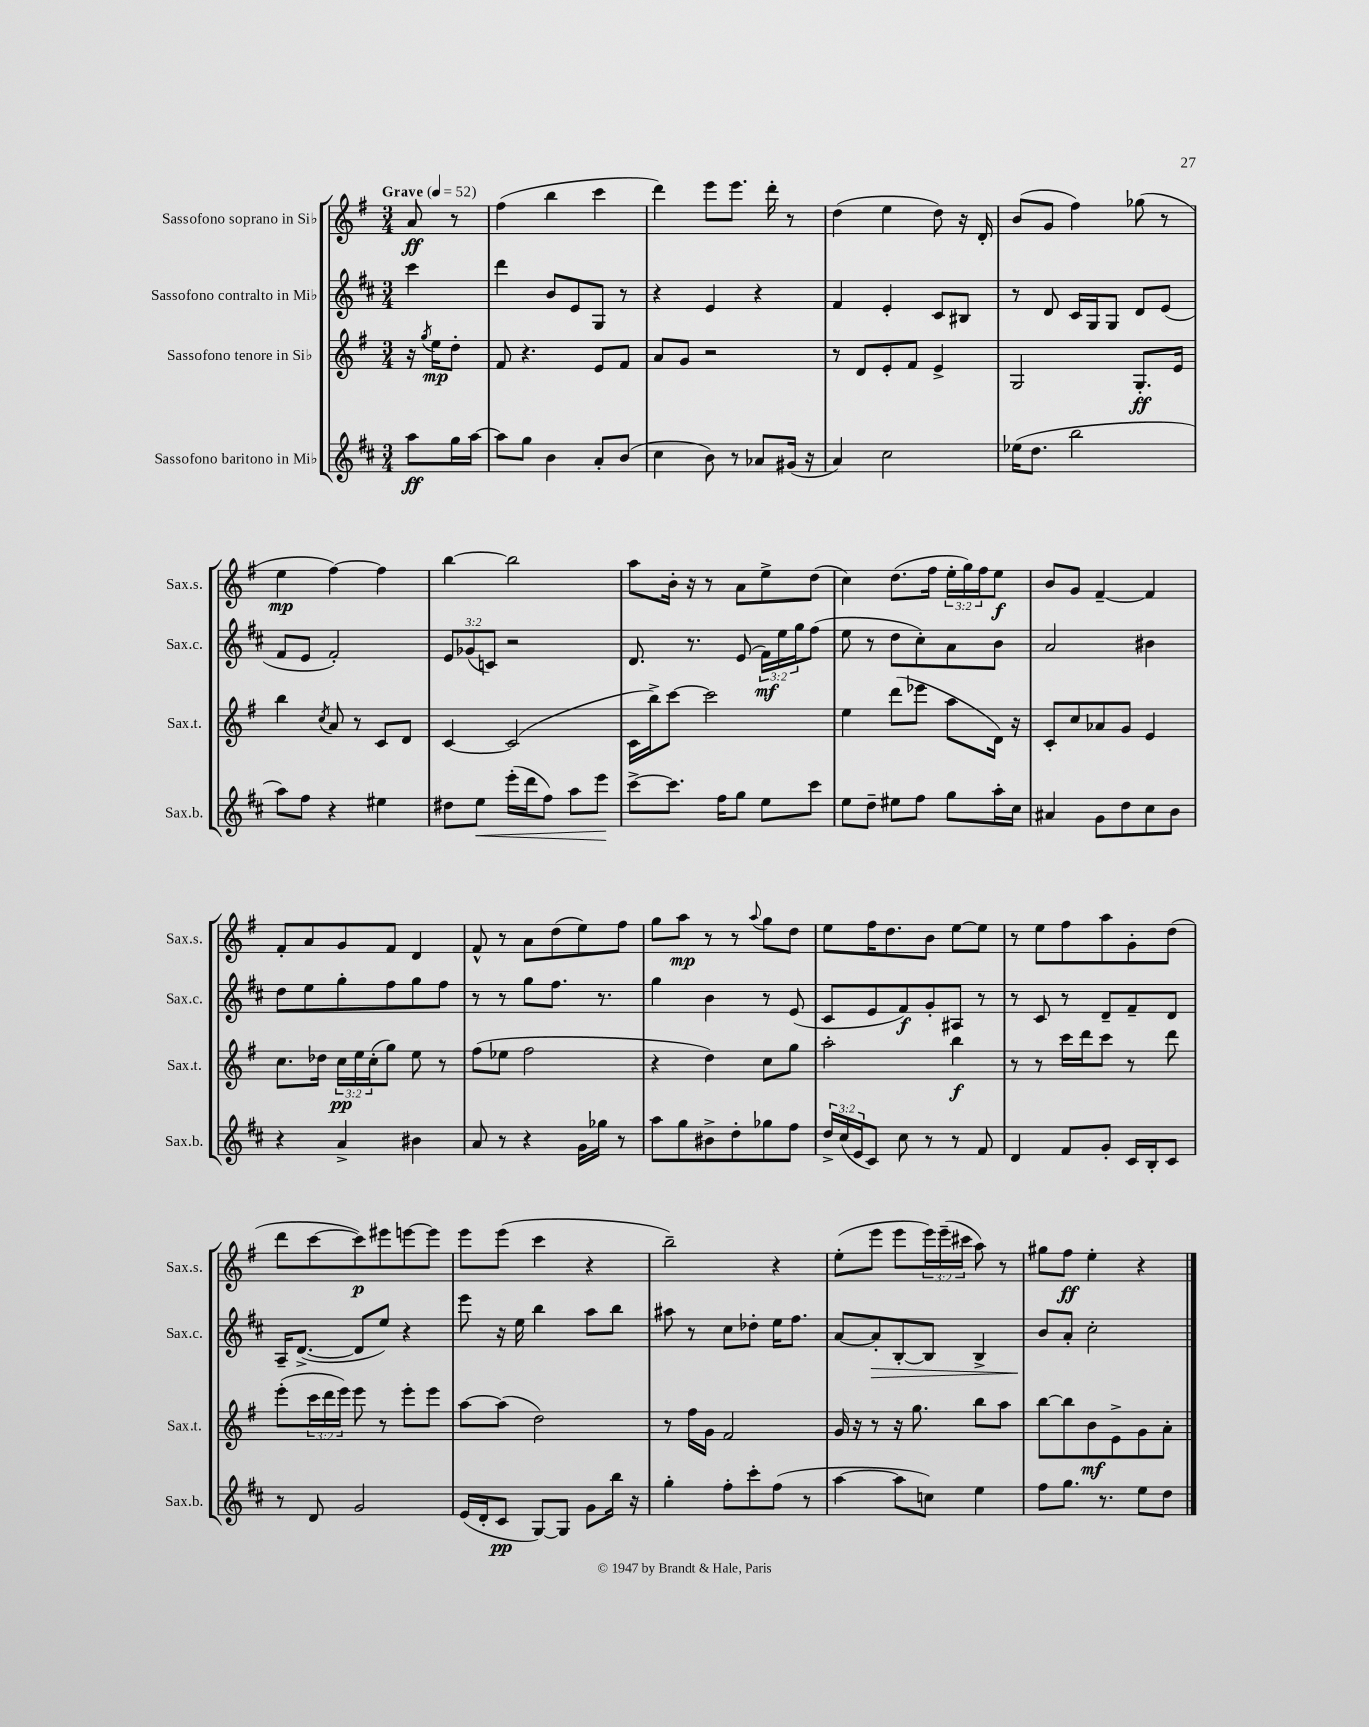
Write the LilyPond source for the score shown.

<<
\new StaffGroup <<
\new Staff = "s0" \with { instrumentName = "Sassofono soprano in Sib" shortInstrumentName = "Sax.s." } {
    \clef treble \key g \major \numericTimeSignature \time 3/4 \override Staff.TupletNumber.text = #tuplet-number::calc-fraction-text \partial 4 \tempo "Grave" 4 = 52
    a'8\ff r8 |
    fis''4( b''4 c'''4 |
    d'''4) e'''8 e'''8. d'''16-. r8 |
    d''4( e''4 d''8) r16 d'16-. |
    b'8( g'8 fis''4) ges''8( r8 |
    e''4\mp fis''4~) fis''4 |
    b''4~ b''2 |
    a''8 b'16-. r16 r8 a'8 e''8-> d''8( |
    c''4) d''8.( fis''16 \tuplet 3/2 { e''16-. g''16) fis''16 } e''8\f |
    b'8 g'8 fis'4~-- fis'4 |
    fis'8-. a'8 g'8 fis'8 d'4 |
    fis'8-^ r8 a'8 d''8( e''8) fis''8 |
    g''8 a''8\mp r8 r8 \appoggiatura { a''8 } g''8 d''8 |
    e''8 fis''16 d''8. b'8 e''8~ e''8 |
    r8 e''8 fis''8 a''8 g'8-. d''8( |
    d'''8 c'''8~ c'''8\p) eis'''8 e'''8~ e'''8 |
    e'''8 e'''8( c'''4 r4 |
    b''2--) r4 |
    e''8-.( e'''8 e'''8 \tuplet 3/2 { e'''16) e'''16--( cis'''16 } a''8) r8 |
    gis''8 fis''8\ff e''4-. r4 \bar "|." |
}
\new Staff = "s1" \with { instrumentName = "Sassofono contralto in Mib" shortInstrumentName = "Sax.c." } {
    \clef treble \key d \major \numericTimeSignature \time 3/4 \override Staff.TupletNumber.text = #tuplet-number::calc-fraction-text \partial 4
    cis'''4 |
    d'''4 b'8 e'8 g8 r8 |
    r4 e'4 r4 |
    fis'4 e'4-. cis'8 bis8 |
    r8 d'8 cis'16 g16 g8 d'8 e'8( |
    fis'8 e'8 fis'2-.) |
    \tuplet 3/2 { e'8 ges'8( c'8) } r2 |
    d'8. r8. e'8( \tuplet 3/2 { fis'16\mf) e''16 g''16 } fis''8( |
    e''8 r8 d''8 cis''8-.) a'8 b'8 |
    a'2 bis'4 |
    d''8 e''8 g''8-. fis''8 g''8 fis''8 |
    r8 r8 g''8 fis''8. r8. |
    g''4 b'4 r8 e'8( |
    cis'8 e'8 fis'8\f) g'8-. ais8 r8 |
    r8 cis'8 r8 d'8-- fis'8-- d'8 |
    a16-- d'8.~->( d'8 e''8) r4 |
    e'''8 r16 e''16 b''4 a''8 b''8 |
    ais''8 r8 cis''8 des''8-. e''16 fis''8. |
    a'8~ a'8-.\> b8~-. b8 b4-> |
    b'8\! a'8-. cis''2-. \bar "|." |
}
\new Staff = "s2" \with { instrumentName = "Sassofono tenore in Sib" shortInstrumentName = "Sax.t." } {
    \clef treble \key g \major \numericTimeSignature \time 3/4 \override Staff.TupletNumber.text = #tuplet-number::calc-fraction-text \partial 4
    r16 \acciaccatura { g''8 } e''16\mp d''8-. |
    fis'8 r4. e'8 fis'8 |
    a'8 g'8 r2 |
    r8 d'8 e'8-. fis'8 e'4-> |
    g2 g8.-.\ff e'16 |
    b''4 \acciaccatura { c''8 } a'8 r8 c'8 d'8 |
    c'4~ c'2( |
    c'16 b''16->) c'''8~ c'''2 |
    e''4 d'''8( ees'''8 a''8 d'16) r16 |
    c'8-. c''8 aes'8 g'8 e'4 |
    c''8. des''16 \tuplet 3/2 { c''16\pp e''16 c''16-.( } g''8) e''8 r8 |
    fis''8( ees''8 fis''2 |
    r4 d''4) c''8 g''8 |
    a''2-. b''4\f |
    r8 r8 c'''16 d'''16 c'''8 r8 d'''8 |
    e'''8-.( \tuplet 3/2 { c'''16 d'''16 e'''16) } e'''8 r8 e'''8-. e'''8 |
    a''8~ a''8( d''2) |
    r8 fis''16 g'16 fis'2 |
    g'16 r16 r8 r16 g''8. b''8 a''8 |
    b''8~ b''8 b'8\mf e'8-> g'8 a'8-. \bar "|." |
}
\new Staff = "s3" \with { instrumentName = "Sassofono baritono in Mib" shortInstrumentName = "Sax.b." } {
    \clef treble \key d \major \numericTimeSignature \time 3/4 \override Staff.TupletNumber.text = #tuplet-number::calc-fraction-text \partial 4
    a''8\ff g''16 a''16~ |
    a''8 g''8 b'4 a'8-. b'8( |
    cis''4 b'8) r8 aes'8 gis'16( r16 |
    a'4) cis''2 |
    ees''16( d''8. b''2 |
    a''8) fis''8 r4 eis''4 |
    dis''8 e''8\< e'''16-.( d'''16 fis''8) a''8 e'''8\! |
    cis'''8~-> cis'''8. fis''16 g''8 e''8 cis'''8 |
    e''8 d''8-- eis''8 fis''8 g''8 a''16-. cis''16 |
    ais'4 g'8 d''8 cis''8 b'8 |
    r4 a'4-> bis'4 |
    a'8 r8 r4 g'16 ges''16 r8 |
    a''8 g''8 bis'8-> d''8-. ges''8 fis''8 |
    \tuplet 3/2 { d''16-> cis''16( e'16 } cis'8) cis''8 r8 r8 fis'8 |
    d'4 fis'8 g'8-. cis'16 b16-. cis'8 |
    r8 d'8 g'2 |
    e'16( d'16-. cis'8\pp g8~) g8 g'8 b''16 r16 |
    g''4-. fis''8-. cis'''8-. fis''8( r8 |
    a''4~ a''8 c''8) e''4 |
    fis''8 g''8. r8. e''8 d''8 \bar "|." |
}
>>
>>
\layout { \context { \Score \remove "Bar_number_engraver" } }
